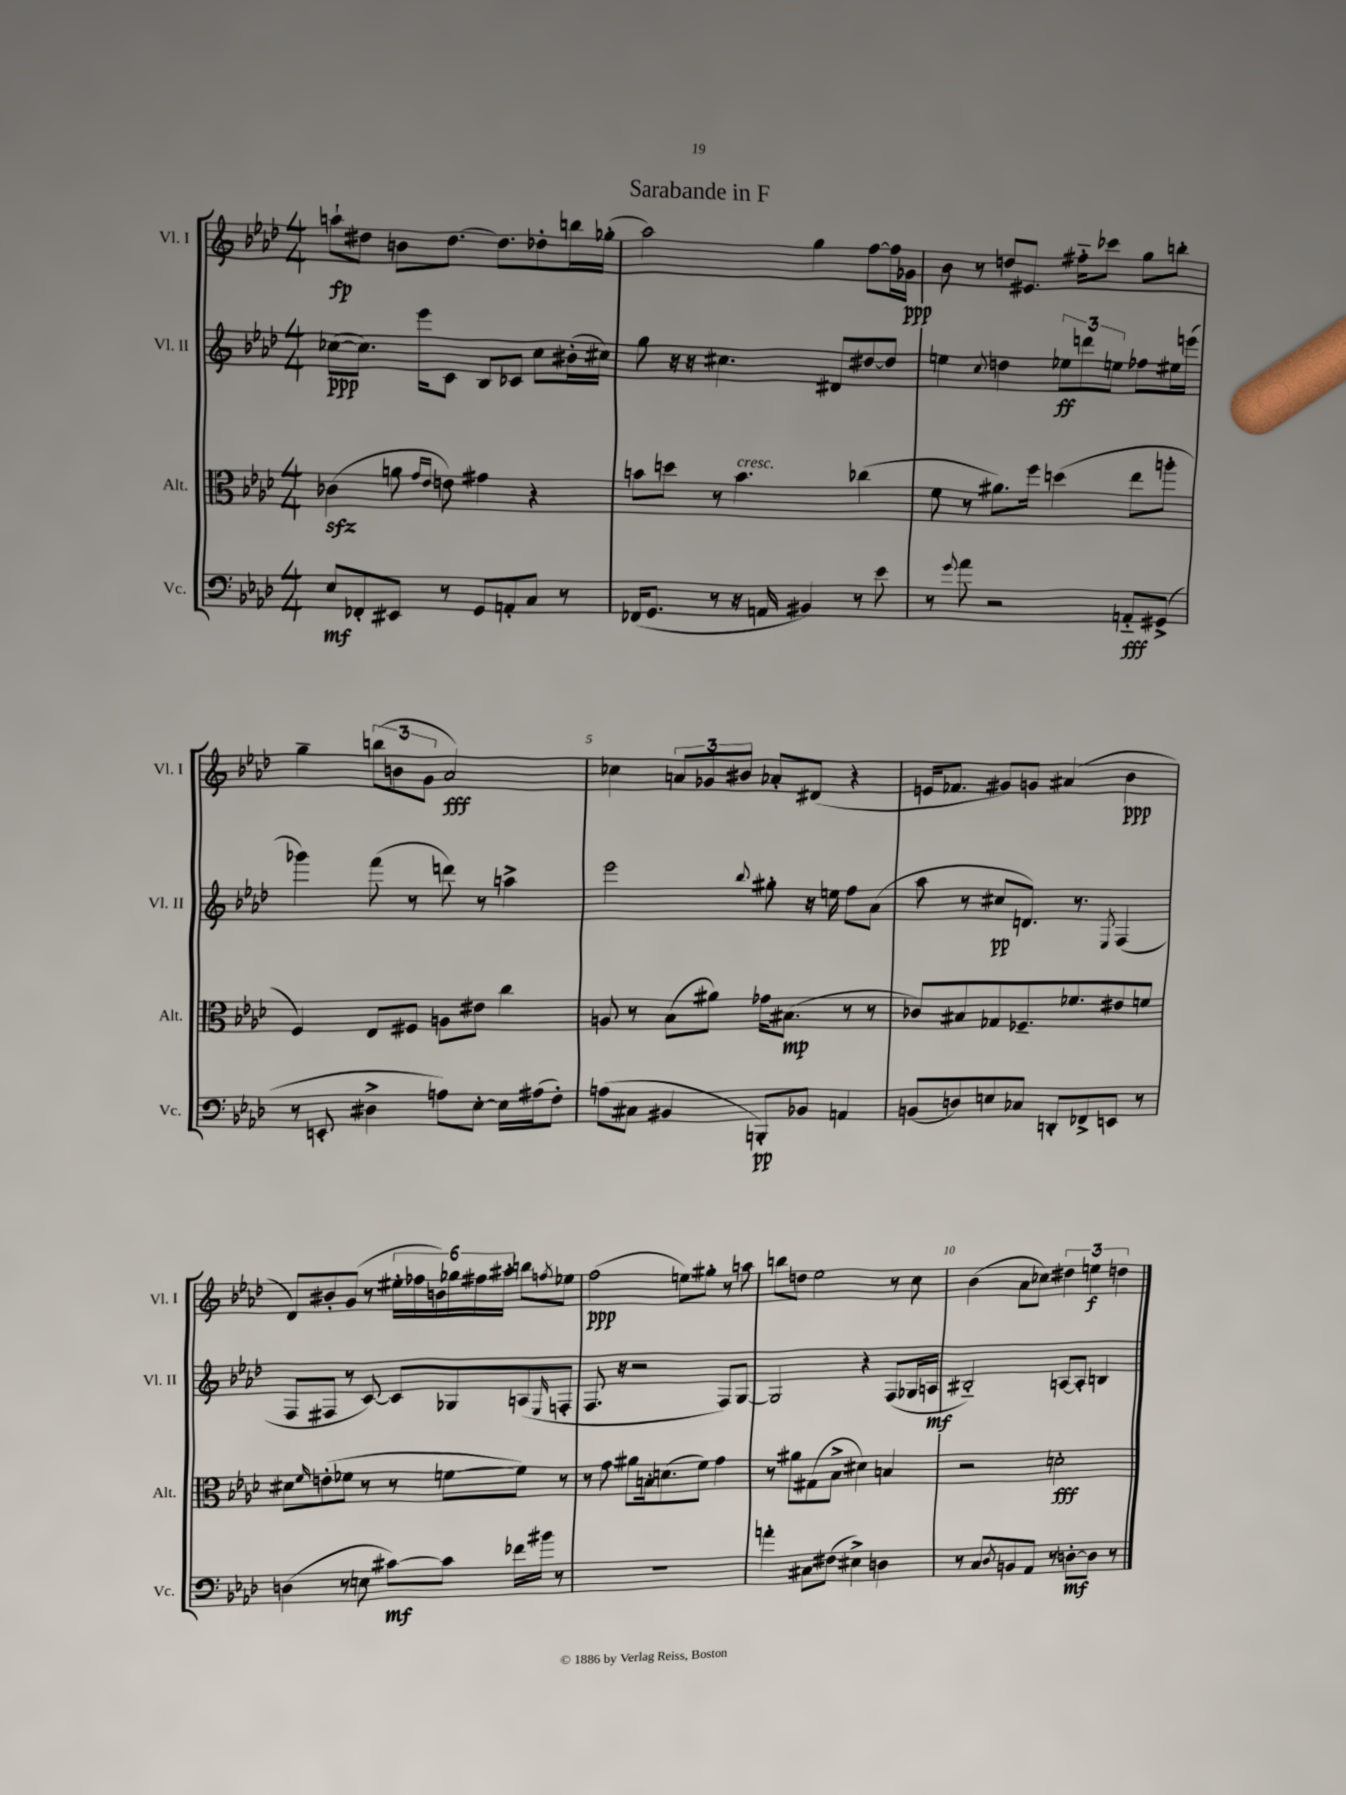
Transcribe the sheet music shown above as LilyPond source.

\header { title = "Sarabande in F" }
<<
\new StaffGroup <<
\new Staff = "s0" \with { instrumentName = "Vl. I" shortInstrumentName = "Vl. I" } {
    \clef treble \key aes \major \numericTimeSignature \time 4/4
    a''8-!\fp dis''8 b'8 dis''8.~ dis''8. des''8-. b''16 ges''16-.( |
    aes''2) g''4 f''8~ f''16 ges'16\ppp |
    bes'8 r8 d''8 eis'8. fis''16-_ ces'''8 g''8 b''8-. |
    g''4-- \tuplet 3/2 { b''8( b'8 g'8 } aes'2\fff) |
    ces''4 \tuplet 3/2 { a'8 ges'8 bis'8 } aes'8-. dis'8( r4 |
    e'16 fes'8. gis'8) g'8 ais'4( bes'4\ppp |
    des'8) bis'8-. g'8( r8 \tuplet 6/4 { eis''16-. fes''16 b'16) ges''16 fis''16 ais''16-. } b''8 \acciaccatura { f''8 } ees''8 |
    f''2\ppp( e''8) gis''8-. r8 a''8 |
    b''8 d''8 ees''2 r8 c''8 |
    bes'4( aes'8 ces''8) \tuplet 3/2 { dis''4 e''4\f d''4 } \bar "|." |
}
\new Staff = "s1" \with { instrumentName = "Vl. II" shortInstrumentName = "Vl. II" } {
    \clef treble \key aes \major \numericTimeSignature \time 4/4
    ces''8~\ppp( ces''8.) ees'''16 c'8 bes8 ces'8 ces''8 bis'16-.( cis''16) |
    g''8 r16 r16 cis''4. dis'8 dis''8~ dis''8 |
    e''4 \appoggiatura { c''8 } d''4 \tuplet 3/2 { ees''8\ff d'''8 e''8 } fes''8 eis''16 e'''16( |
    ges'''4) f'''8( r8 d'''8) r8 a''4-> |
    ees'''2 \appoggiatura { bes''8 } gis''8-. r16 e''16 f''8 aes'8( |
    aes''8 r8 cis''8\pp d'8.) r8. \acciaccatura { ees8 } f4( |
    f8 fis8 r8 c'8~) c'8 ges8 a8( \grace { ees16 } f8-. |
    f8. r16 r2 f8) g8~ |
    g2 r4 f8( ges16 a16\mf |
    bis2-_) a8~ a8-. b4 \bar "|." |
}
\new Staff = "s2" \with { instrumentName = "Alt." shortInstrumentName = "Alt." } {
    \clef alto \key aes \major \numericTimeSignature \time 4/4
    ces'4\sfz( a'8 \grace { g'16 ees'16 } e'8) gis'4 r4 |
    b'8 d''8 r8 b'4.^\markup { \italic "cresc." } ces''4( |
    f'8 r8 ais'8.) f''16 d''4( ees''8 a''8-. |
    f4) ees8 fis8 a8 eis'8 c''4 |
    a8 r8 bes8( ais'8) ges'16 bis8.\mp( r8 r8 |
    ces'8) bis8 ges8 fes8.-- fes'8. eis'8 f'8 |
    dis'8 \grace { f'16 } e'8-.( fes'8 r8 r8 f'8~ f'8) r8 |
    r8 g'8 ais'8 b16-. d'8.( f'8) g'4 |
    r8 ais'8 gis8( bes8-> dis'4) b4 |
    r2 d'2-.\fff \bar "|." |
}
\new Staff = "s3" \with { instrumentName = "Vc." shortInstrumentName = "Vc." } {
    \clef bass \key aes \major \numericTimeSignature \time 4/4
    ees8\mf fes,8-. eis,8 r8 g,8 a,8-. c8 r8 |
    fes,16( g,8. r8 r16 a,16 bis,4) r8 ees'8 |
    r8 \appoggiatura { g'8 } aes'8 r2 a,8-_\fff gis,8->( |
    r8 e,8-. dis4-> a8) ees8~-. ees16 ais16( f8-.) |
    a8( cis8 bis,4 b,,8-.\pp) bes,8 a,4 |
    b,8( d8) e8 ces8 d,8-. fes,8-> e,8 r8 |
    d4( r8 e8 cis'8~\mf) cis'8 fes'16 bis'16 r8 |
    R1 |
    a'4-. cis8 fis8( eis4->) d4 |
    r8 c8 \acciaccatura { des8 } b,8 aes,8 r8 d8~-.\mf d8 r8 \bar "|." |
}
>>
>>
\layout { \context { \Score \override BarNumber.break-visibility = ##(#f #t #t) barNumberVisibility = #(every-nth-bar-number-visible 5) } }
